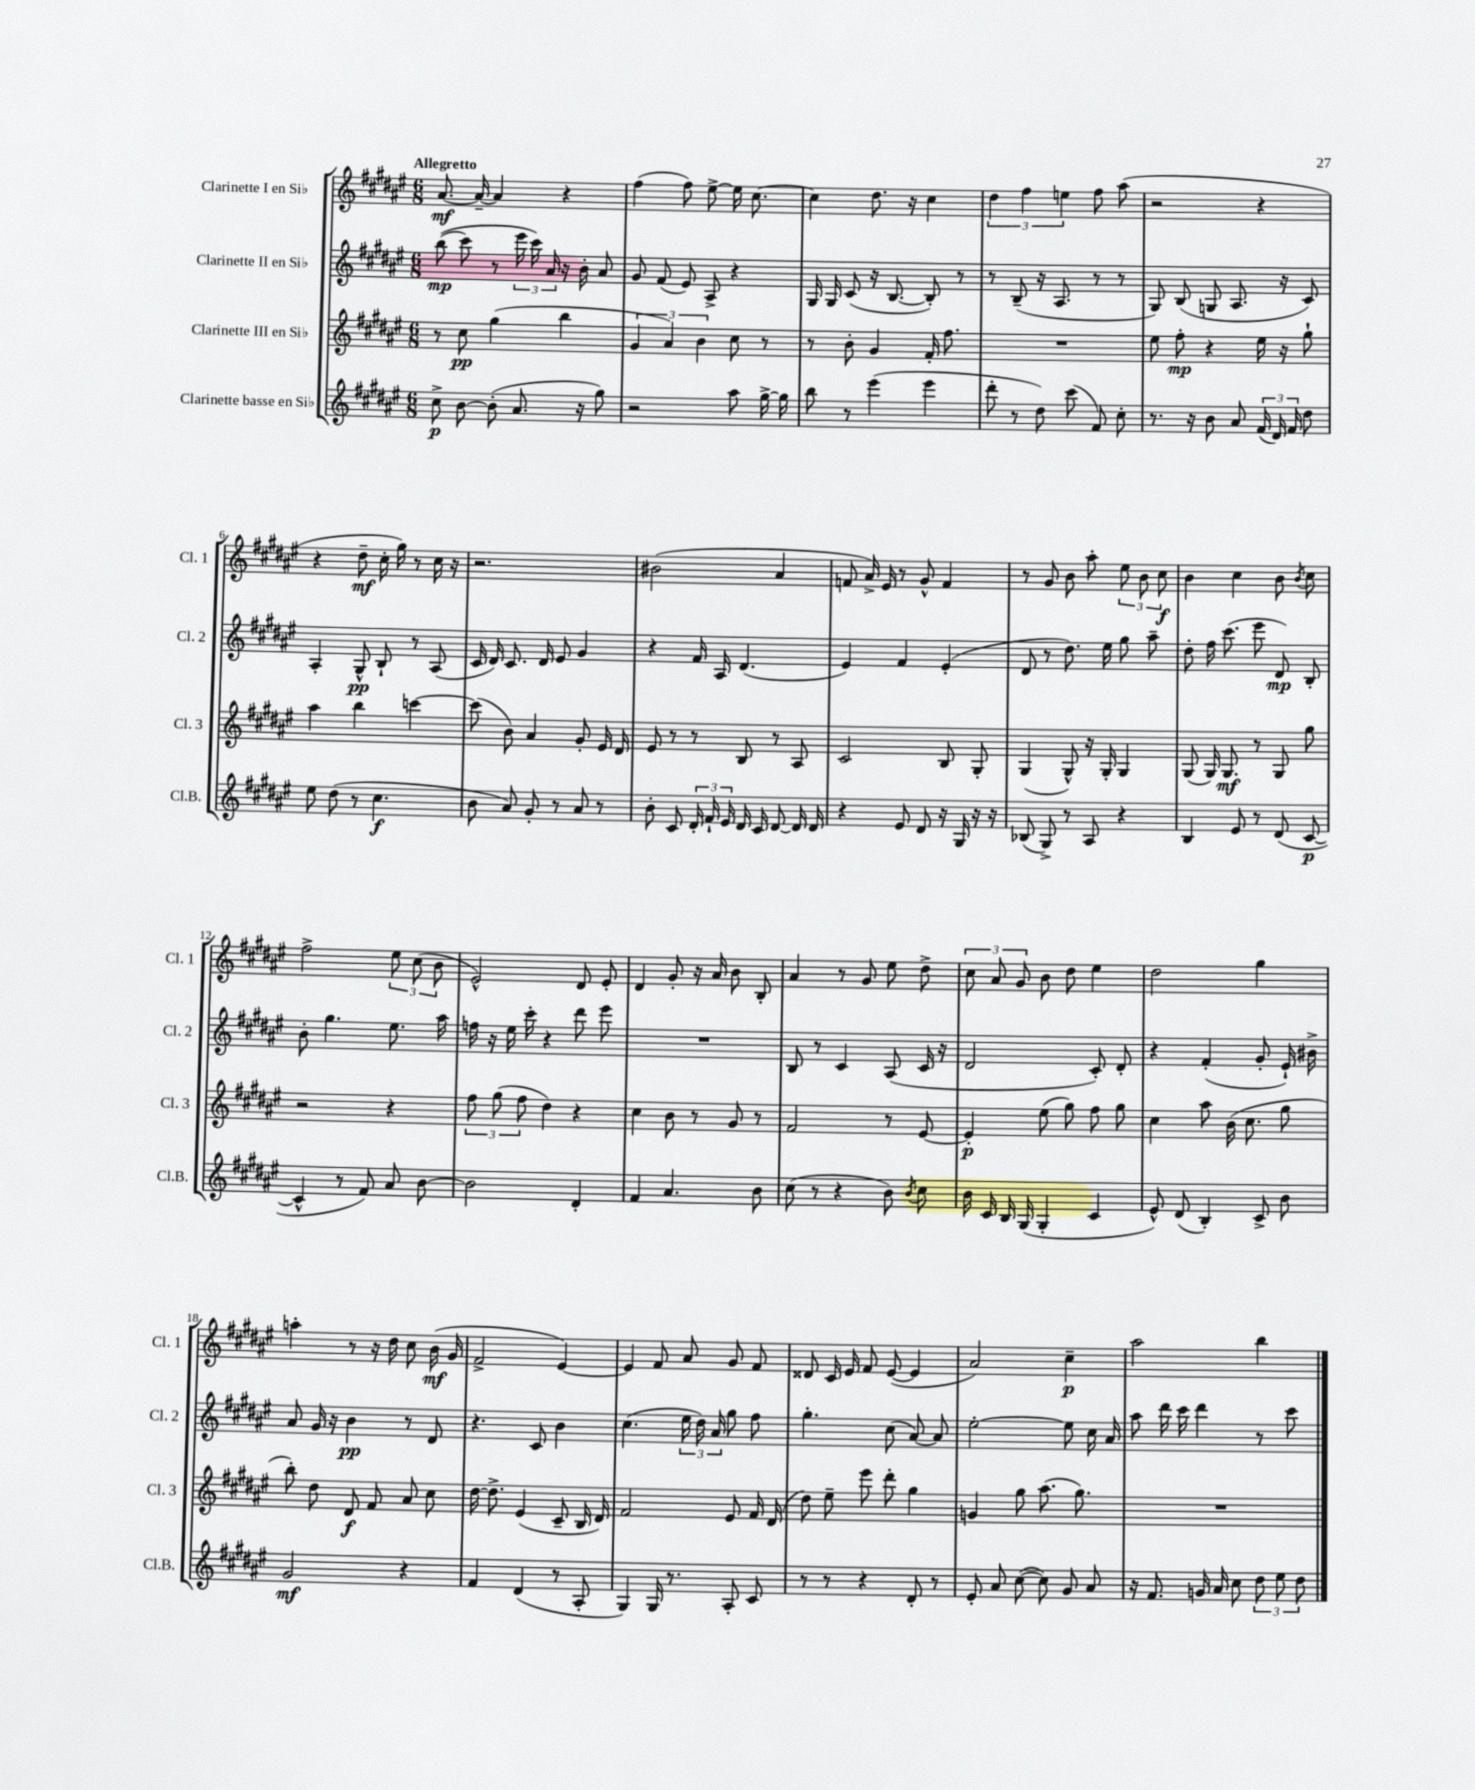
<<
\new StaffGroup <<
\new Staff = "s0" \with { instrumentName = "Clarinette I en Sib" shortInstrumentName = "Cl. 1" } {
    \clef treble \key fis \major \numericTimeSignature \time 6/8 \tempo "Allegretto"
    \autoBeamOff ais'8.~\mf ais'16~-- ais'4 r4 |
    fis''4( fis''8) eis''8~-> eis''16 cis''8.~ |
    cis''4 dis''8. r16 cis''4 |
    \tuplet 3/2 { dis''4 fis''4 e''4 } fis''8 ais''8( |
    r2 r4 |
    r4 dis''8--\mf cis''16-. gis''16) r8 cis''16 r16 |
    r2. |
    bis'2( ais'4 |
    f'8 ais'16->) eis'16 r8 gis'8-^ f'4 |
    r8 gis'8 b'8 ais''8-. \tuplet 3/2 { eis''8 b'8 cis''8\f } |
    b'4 cis''4 b'8 \acciaccatura { b'8 } cis''8 |
    fis''2-> \tuplet 3/2 { eis''8 cis''8( b'8 } |
    eis'2-^) dis'8 eis'8-. |
    dis'4 gis'8-. r16 ais'16 b'8 b8-. |
    ais'4 r8 gis'8 eis''8 dis''8-> |
    \tuplet 3/2 { cis''8 ais'8 gis'8 } b'8 dis''8 eis''4 |
    dis''2 gis''4 |
    a''4-. r8 r16 dis''16 cis''8 b'16\mf( gis'16 |
    fis'2-> eis'4~) |
    eis'4 fis'8 ais'8 gis'8 fis'8 |
    disis'8 cis'16 eis'16 fis'8 eis'8~( eis'4 |
    ais'2) cis''4--\p |
    ais''2 b''4 \bar "|." |
}
\new Staff = "s1" \with { instrumentName = "Clarinette II en Sib" shortInstrumentName = "Cl. 2" } {
    \clef treble \key fis \major \numericTimeSignature \time 6/8
    \autoBeamOff b''8\mp(\( cis'''8) r8 \tuplet 3/2 { eis'''16 cis'''16\) ais'16 } r16 b'16-. ais'8 |
    gis'8 fis'8( eis'8) ais8-> r4 |
    gis16 gis16 cis'8( r16 b8.~ b8-.) r8 |
    r8 b8--( r16 ais8. r8 r8 |
    gis8) b8( g8 ais8. r16 cis'8) |
    ais4-. gis8-^\pp b8-! r8 ais8( |
    cis'16 dis'16) cis'8. dis'16 eis'8 gis'4 |
    r4 fis'16 ais16 dis'4.( |
    eis'4) fis'4 eis'4-.( |
    dis'8 r8 dis''8.) eis''16 gis''8 ais''8-- |
    dis''8-. fis''16 cis'''8.( eis'''8 dis'8\mp) b8-. |
    b'8-. gis''4. eis''8. ais''16 |
    f''16 r16 eis''16 cis'''16-. r4 dis'''8 eis'''8 |
    R2. |
    b8 r8 cis'4 ais8( cis'16 r16 |
    dis'2 cis'8-.) dis'8-. |
    r4 fis'4-.( gis'8-. eis'16-!) bis'16-> |
    ais'8 gis'16 r16 b'4\pp r8 dis'8 |
    r4. cis'8 b'4 |
    cis''4.( \tuplet 3/2 { eis''16 dis''16) ais'16 } gis''8 fis''8 |
    gis''4.-. cis''8( ais'8~) ais'8 |
    eis''2~-. eis''8 cis''16 ais'16 |
    ais''8 dis'''16 cis'''16 dis'''4 r8 cis'''8 \bar "|." |
}
\new Staff = "s2" \with { instrumentName = "Clarinette III en Sib" shortInstrumentName = "Cl. 3" } {
    \clef treble \key fis \major \numericTimeSignature \time 6/8
    \autoBeamOff r8 cis''8\pp gis''4( b''4 |
    \tuplet 3/2 { gis'4 ais'4) b'4 } cis''8 r8 |
    r8 b'8-. gis'4 fis'16-. fis''8. |
    R2. |
    eis''8 fis''8-.\mp r4 eis''16 r16 gis''8-! |
    ais''4 b''4 c'''4~ |
    c'''8( b'8) ais'4 gis'8-. eis'16 dis'16 |
    eis'8 r8 r8 b8 r8 ais8 |
    cis'2 b8 gis8-. |
    gis4( gis8-^) r16 gis16-. gis4 |
    gis8( gis16) gis8.\mf r8 gis8 gis''8 |
    r2 r4 |
    \tuplet 3/2 { fis''8 gis''8( fis''8 } dis''4) r4 |
    cis''4 b'8 r8 gis'8 r8 |
    fis'2 r8 eis'8~ |
    eis'4-.\p eis''8( gis''8) fis''8 gis''8 |
    cis''4 ais''8 b'16( cis''8. gis''8 |
    b''8-.) dis''8 dis'8\f fis'8 ais'8 cis''8 |
    dis''16~ dis''8.-> eis'4( cis'8-- b16 dis'16) |
    fis'2 eis'8 fis'16 dis'16( |
    dis''8) eis''8-- eis'''8 dis'''8-. gis''4 |
    g'4 gis''8 ais''8.( gis''8.) |
    R2. \bar "|." |
}
\new Staff = "s3" \with { instrumentName = "Clarinette basse en Sib" shortInstrumentName = "Cl.B." } {
    \clef treble \key fis \major \numericTimeSignature \time 6/8
    \autoBeamOff cis''8->\p b'8~ b'8-.( ais'8. r16 gis''8) |
    r2 ais''8 gis''16~-> gis''16 |
    b''8 r8 eis'''4( eis'''4 |
    dis'''8-. r8 dis''8) cis'''8( fis'8) cis''8-. |
    r8. r16 b'8 ais'8 \tuplet 3/2 { fis'16( dis'16) fis'16 } dis''8 |
    eis''8 dis''8( r8 cis''4.\f |
    b'8 ais'8) gis'8-. r8 ais'8 r8 |
    b'8-. cis'8 \tuplet 3/2 { dis'16-. fis'16-! eis'16 } dis'16 cis'16 dis'8~ dis'16 dis'16 |
    r4 eis'8 dis'8 r16 gis16 r16 r16 |
    bes8( gis8->) r8 ais8 r4 |
    b4 eis'8 r8 dis'8( cis'8~\p |
    cis'4-^ r8 fis'8) ais'8 b'8~ |
    b'2 dis'4-. |
    fis'4 ais'4. b'8 |
    cis''8( r8 r4 b'8) \acciaccatura { b'8 } cis''8 |
    b'16 cis'16 b16 gis16( gis4-. cis'4 |
    eis'8-^) dis'8( b4-.) cis'8-> b'8 |
    gis'2\mf r4 |
    fis'4 dis'4( r8 ais8-. |
    gis4) gis16 r8. ais8-. cis'8 |
    r8 r8 r4 dis'8-. r8 |
    eis'8-. ais'8 cis''8~( cis''8) gis'8 ais'8 |
    r16 fis'8. g'16 ais'16 cis''8 \tuplet 3/2 { dis''8 eis''8 dis''8 } \bar "|." |
}
>>
>>
